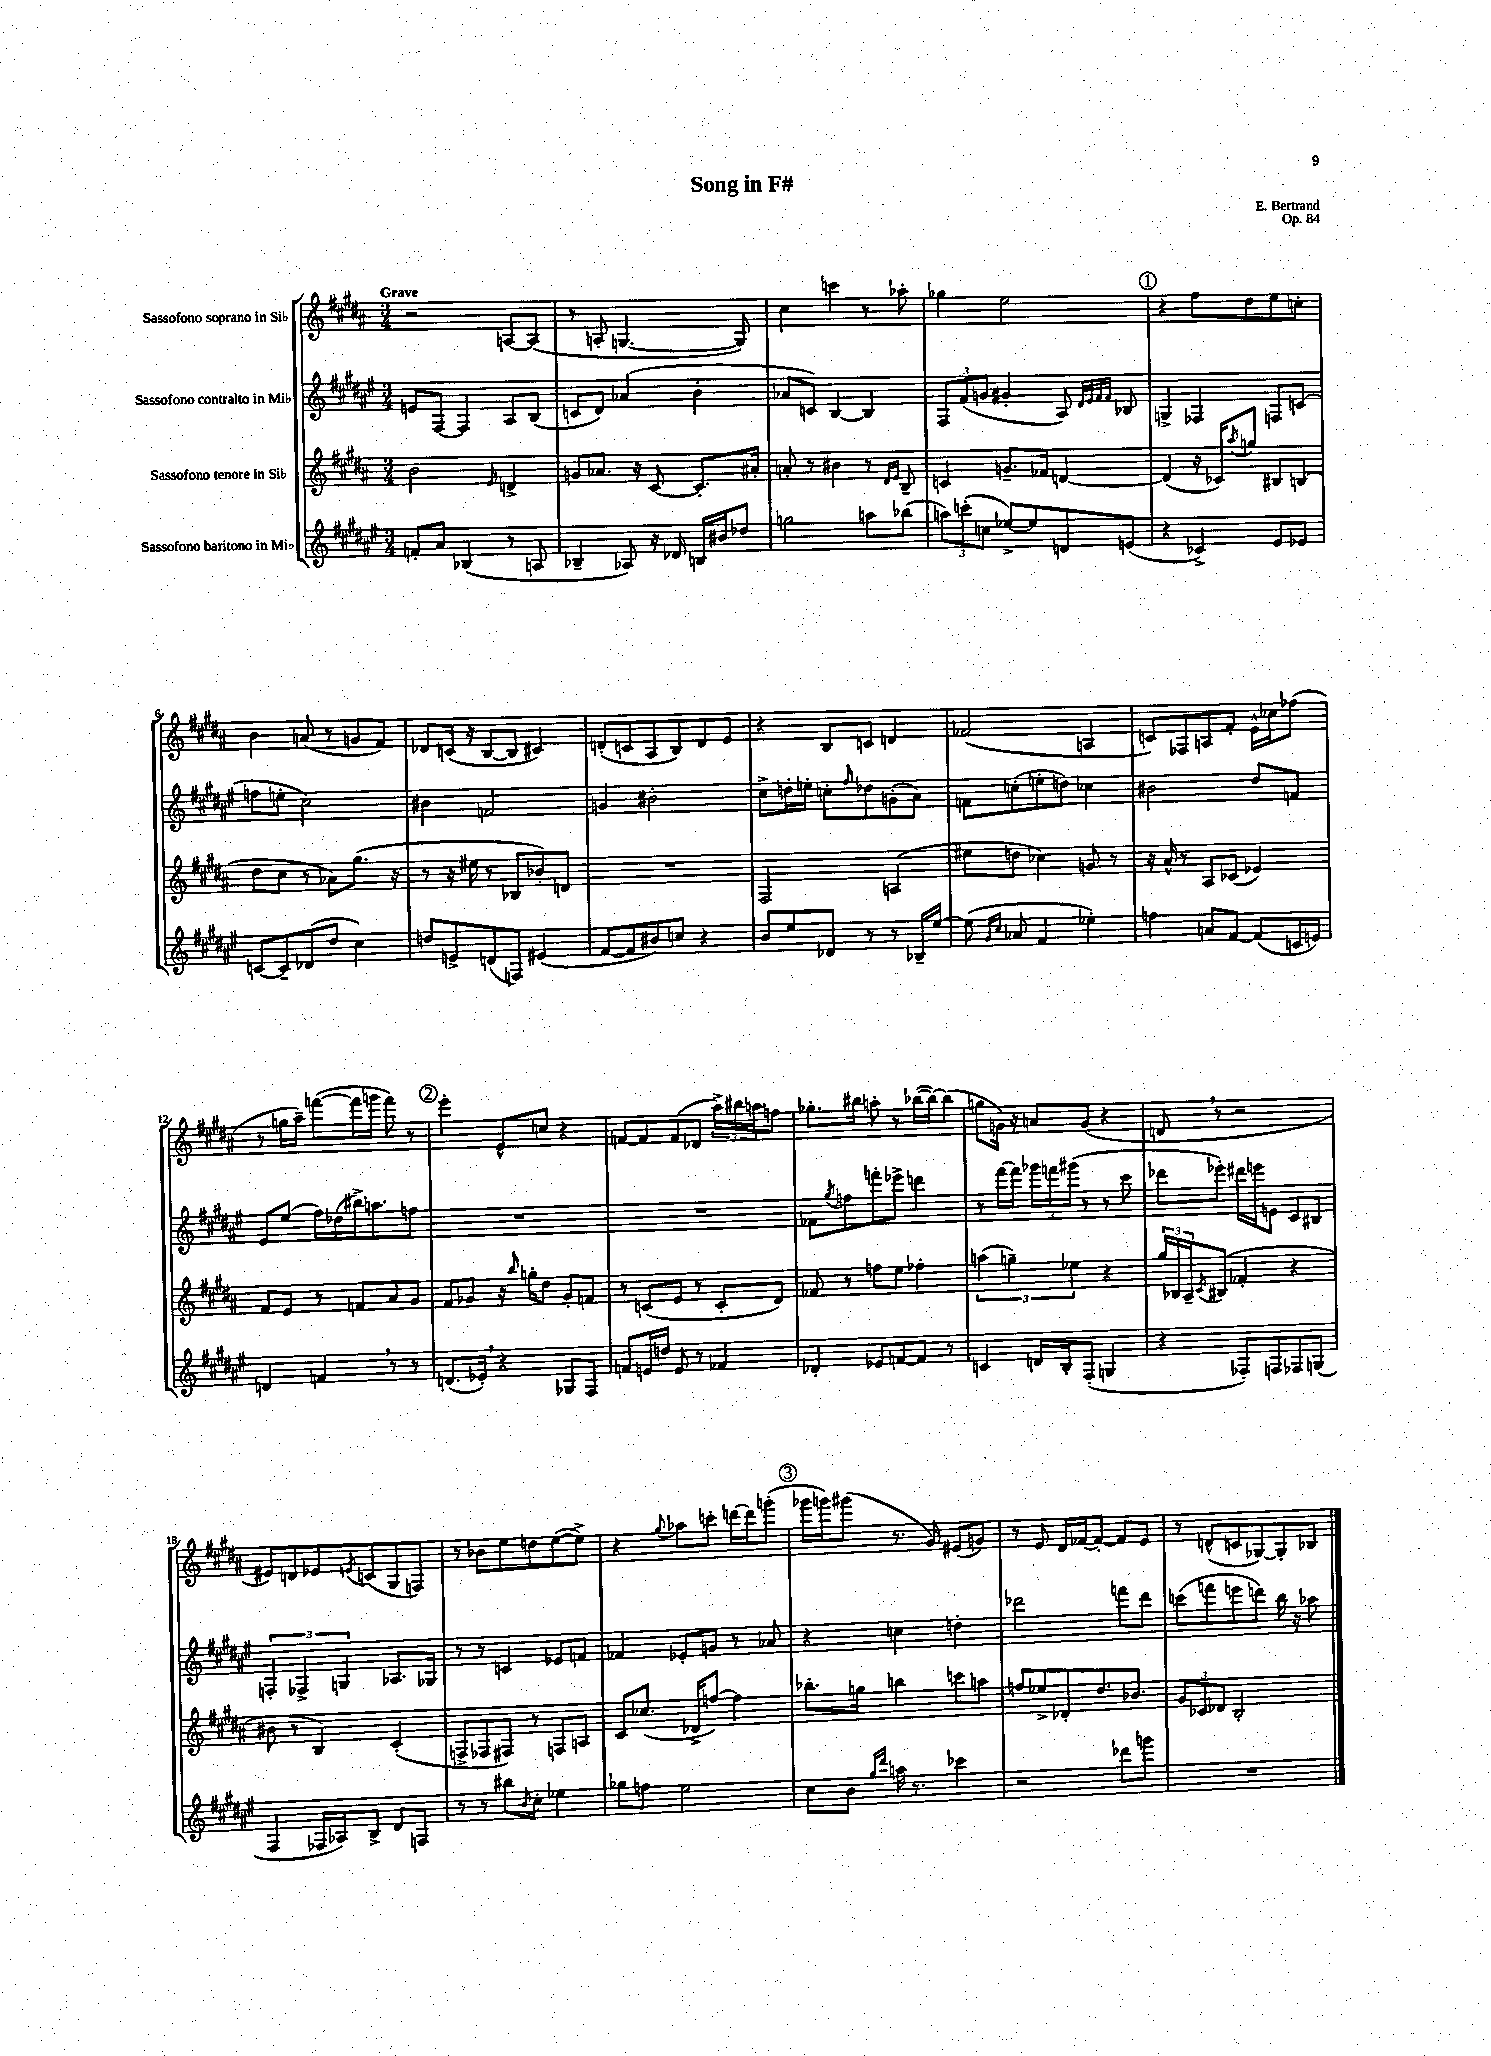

**kern	**kern	**kern	**kern
*staff4	*staff3	*staff2	*staff1
*clefG2	*clefG2	*clefG2	*clefG2
*k[f#c#g#d#a#e#]	*k[f#c#g#d#a#]	*k[f#c#g#d#a#e#]	*k[f#c#g#d#a#]
*M3/4	*M3/4	*M3/4	*M3/4
8f'	2b	8e	2r
8a#	.	[8F#	.
(4B-	.	4F#]	.
.	16qqe	.	.
8r	4d^	8A#	[8A
8A	.	(8B	(8A]
=	=	=	=
4B-~	8g	8c	8r
.	8.a-	8d#)	8A'
8A-)	.	(4a-	[4.G
.	16r	.	.
16r	[8c#	.	.
16d-	.	.	.
16B	8.c#']	4b'	.
16b#	.	.	.
8dd-	.	.	8G])
.	16a#'	.	.
=	=	=	=
2gg	8a'	8a-	4cc#
.	8r	8c)	.
.	4b#	[4B	4ccc
8aa	8r	4B]	8r
.	16qqd#	.	.
.	16qqe	.	.
(8bb-	8B~	.	8aa-'
=	=	=	=
12aa)	4c	12F#	4gg-
(12ccc'	.	(12f#	.
12cc	.	12g	.
[8ee-^)	8.g~	4g#'	2ee
8ee-]	.	.	.
.	16f-	.	.
8d	[4d	8A#)	.
.	.	32qqd#	.
.	.	32qqe#	.
.	.	32qqf#	.
.	.	32qqf#	.
(8e	.	8B-	.
=	=	=	=
4r	(4d]	4G^	4r
4c-^)	16r	4F-	8ff#
.	16c-)	.	.
.	8qaa#	.	.
.	8gg	.	8dd#
8e#	8B#	8F	8ee
8e-	(8B	(8c	8cc'
=	=	=	=
[8c	8dd#	8ff	4b
8c~]	8cc#	8ee'	.
(8d-	8r	2cc#)	(8a
8dd#	8a-)	.	8r
4cc#)	(8.gg#	.	8g
.	.	.	8f#)
.	16r	.	.
=	=	=	=
8dd	8r	4b#	8d-
8e^	16r	.	(16c
.	16ee#	.	16r
(8d	8r	2f	[8B
8F)	8B-	.	8B]
(4e#	8b-')	.	4c#)
.	8d	.	.
=	=	=	=
[8f#	2.r	4g	(8d'
8f#]	.	.	8c
8b#)	.	2b#'	8A#
8cc	.	.	8B)
4r	.	.	8d
.	.	.	8e
=	=	=	=
8b	2F#	8cc#^	4r
8ee#	.	16dd'	.
.	.	16ee'	.
8d-	.	8cc'	8B
.	.	16qqff#	.
8r	.	8dd-	8c
8r	(4A	(8g'	4d
16B-~	.	8a#)	.
[16ee#	.	.	.
=	=	=	=
(8ee#]	8ee#	8f	(2f-
16qqg#	.	.	.
16qqcc#	.	.	.
8a-	8dd	(8cc'	.
4f#	4cc-)	8ee'	.
.	.	8dd)	.
4ee-')	8g	4cc-	4A
.	8r	.	.
=	=	=	=
4ff	16r	2b#	8c)
.	16a#^^	.	.
.	8r	.	8F-
8a	8A#	.	8A
[8f#	(8c-	.	8f#'
(8f#]	4e-)	8dd#	16e^^
.	.	.	16cc-
16c	.	8f	(8ff-
16e)	.	.	.
=	=	=	=
4d	8f#	8e#	8r
.	8e	(8ee#	16gg
.	.	.	16aa#~)
4f	8r	16ff#)	([8fff
.	.	(16dd-	.
.	8f	16bb#^)	16fff]
.	.	8.aa	16ggg
8r	8a#	.	8fff)
8r	8g#	8ff	8r
=	=	=	=
(8.d	8f#	2.r	4eee'
.	8g-	.	.
16e-')	.	.	.
4r	16r	.	8e^^
.	16qqbb	.	.
.	16gg'	.	.
.	8dd#	.	8cc
8G-	8g-'	.	4r
8F#	8f	.	.
=	=	=	=
8f	8r	2.r	[8f
16e	(8c	.	8f]
16dd	.	.	.
8e	8e	.	(8f
8r	8r	.	8d-
4f-	8c'	.	24aa#^)
.	.	.	24bb#
.	.	.	24aa
.	8d#)	.	8ff
=	=	=	=
4d-'	8f-	8f-	8.gg-'
.	.	8qgg#	.
.	8r	8ff	.
.	.	.	16bb#
8e-	8ff	8fff'	8aa'
[8f	8ee	8eee-^	8r
8f]	4ff-'	4ddd	([16bb-
.	.	.	16bb-_)
8r	.	.	(8bb-]
=	=	=	=
4c	(6aa	8r	8gg
.	.	[16fff#	16g)
.	6gg~)	.	.
.	.	16fff#]	16r
16d	.	24ggg-	8a
.	.	24fff	.
16B'	.	.	.
.	6ee-	(24ggg#	.
(8F#'	.	8r	(8g
4G	4r	8r	4r
.	.	8ccc#	.
=	=	=	=
4r	24gg#	8ddd-	8d
.	24B-	.	.
.	24A#~	.	.
.	8qc#	.	.
.	(8B#	8eee-')	8r
8F-')	4f-'	16ddd#	2r
.	.	16eee	.
8F	.	8e	.
8F-	4r	8c#	.
(8G	.	8B#	.
=	=	=	=
4F#	8b#	6F'	8e#)
.	8r	.	8d
.	.	6F-^	.
16F-	4B)	.	8e-
16A-)	.	.	.
.	.	6G	.
.	.	.	8qe
8B^	.	.	(8c
8d#	(4c#'	8.A-	8G#
8F	.	.	8F)
.	.	16G-	.
=	=	=	=
8r	8F^	8r	8r
8r	8F-	8r	8b-
8bb#	8F#)	4c	8ee
8qb	.	.	.
8cc#'	8r	.	8dd
4ee-	8F	8e-	([8ee
.	8A	8f	8ee^])
=	=	=	=
8gg-	8c#	4f-	4r
8ff	(8.cc-	.	.
.	.	.	8qqgg#
2ee#	.	8e-'	8aa-
.	16d-^	.	.
.	[8ff)	8g	8ccc'
.	4ff]	8r	[16ddd
.	.	.	16ddd]
.	.	8a-	(8ggg'
=	=	=	=
8cc#	8.bb-'	4r	16ggg-
.	.	.	16ggg)
8b	.	.	(8ggg#
.	16gg	.	.
16qqgg#	.	.	.
16qqddd#	.	.	.
16aa	4bb	4cc	8.r
8.r	.	.	.
.	.	.	16g#)
4ccc-	8ccc	4dd'	(8e#
.	8aa	.	8g)
=	=	=	=
2r	8ff	2ddd-	8r
.	8ee-^	.	8e
.	8d-'	.	16d#
.	.	.	[16f-
.	8.dd#	.	8f-'_
8ddd-	.	8fff	8f-]
.	8.b-	.	.
8ggg	.	8ddd-	8e
=	=	=	=
2.r	12g#	(8ccc	8r
.	12c-	.	.
.	.	8fff	(8d^^
.	12d-	.	.
.	2B'	8eee	8c
.	.	8ddd)	[8G-)
.	.	16bb	8G-']
.	.	16r	.
.	.	8aa-	8B-
==	==	==	==
*-	*-	*-	*-
